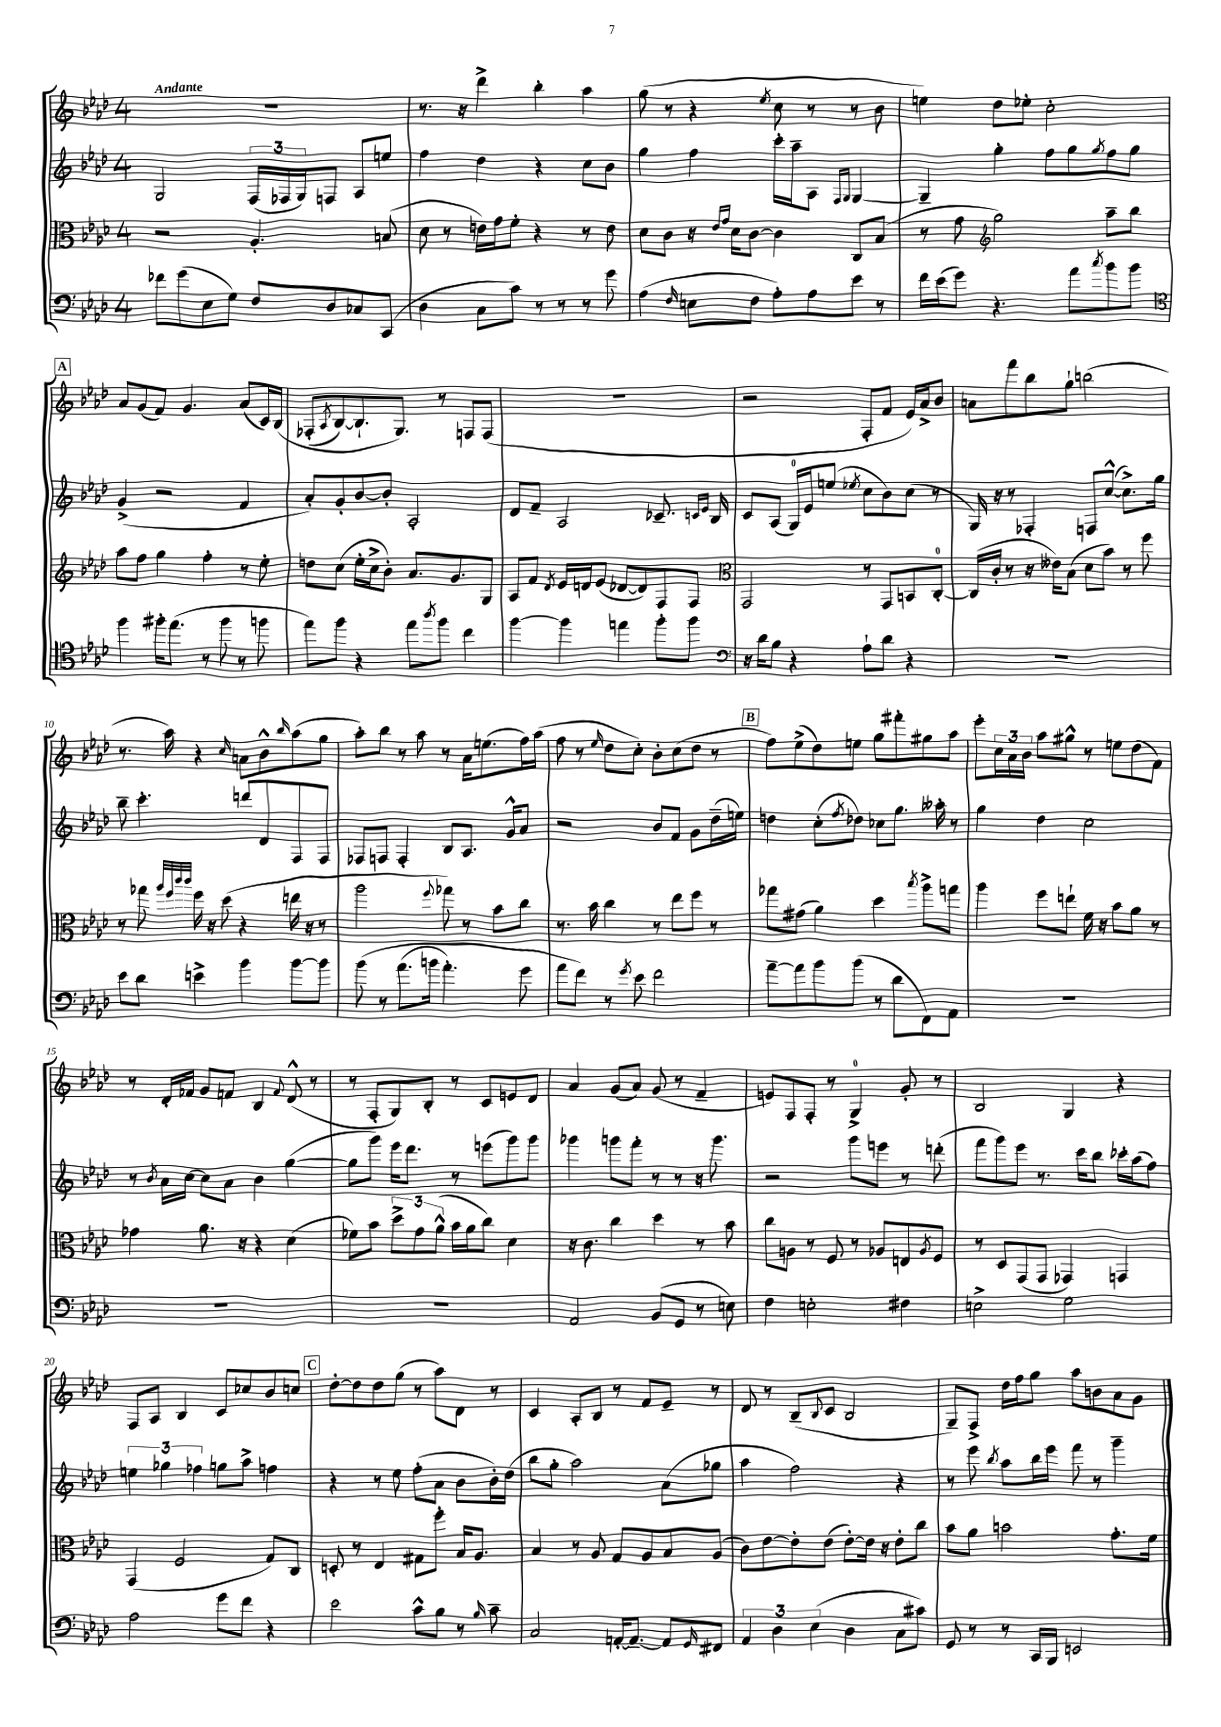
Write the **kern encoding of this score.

**kern	**kern	**kern	**kern
*part4	*part3	*part2	*part1
*staff4	*staff3	*staff2	*staff1
*clefF4	*clefC3	*clefG2	*clefG2
*k[b-e-a-d-]	*k[b-e-a-d-]	*k[b-e-a-d-]	*k[b-e-a-d-]
*M4/4	*M4/4	*M4/4	*M4/4
=1	=1	=1	=1
!	!	!	!LO:TX:a:B:t=Andante
8f-X\L	2r	2G/	1r
(8g\	.	.	.
8E-\	.	.	.
8G\J)	.	.	.
8F/L	4.A-'/	(24F/LL	.
.	.	24F-X/	.
.	.	24G/J)	.
8D-/	.	8Fn/J	.
8C-X/	.	8A-/L	.
(8CC/J	(8Bn/	8een/J	.
=2	=2	=2	=2
4D-\	8d-\	4ff\	8.r
.	8r	.	.
.	.	.	16r
8C\L	16en\LL)	4dd-\	4ddd-^\
.	16g\J	.	.
8c\J)	8f'\J	.	.
8r	4r	4r	4bb-'\
8r	.	.	.
8r	8r	8cc\L	4aa-\
8g\	8e\	8b-\J	.
=3	=3	=3	=3
(4A-\	8d-\L	4gg\	(8gg\
.	8c\J	.	8r
16qqF/	.	.	.
8En\L	16r	4ff\	4r
.	16qqe-/LL	.	.
.	16qqg/JJ	.	.
.	16d-\KL	.	.
8F\J	[8c\J	.	.
.	.	.	8qee-/
8A-'\L)	4c\]	16ccc'\LL	8cc\
.	.	16aa-~\J	.
8A-\	.	8A-\J	8r
.	.	16qqF/LL	.
.	.	16qqG/JJ	.
8e-\J	8C/L	[4G/	8r
8r	(8B-/J	.	8b-\
=4	=4	=4	=4
16f\LL	8r	4G~/]	4een\)
(16e-\J	.	.	.
8g\J)	8g\	.	.
*	*clefG2	*	*
4.r	2gg\)	4gg'\	8dd-\L
.	.	.	8ee-X'\J
.	.	8ff\L	2cc'\
8a-\L	.	8gg\	.
8qcc/	.	8qgg/	.
8b-\	8aa-~\L	8ff\	.
8b-\J	8bb-\J	8gg\J	.
!!LO:LB:g=z
!!LO:REH:place=s1:t=A
=5	=5	=5	=5
*clefC4	*	*	*
4ff\	8aa-\L	(4g^/	8a-/L
.	8ff\J	.	(8g/
16ff#X'\KL	4gg\	2r	8f/J)
(8.ee-\J	.	.	.
.	.	.	4.g/
8r	4ff'\	.	.
8ff#\	.	.	.
8r	8r	4f/	(8a-/L
8ffn\	8ee-'\	.	16c/L)
.	.	.	(16B-/JJ
=6	=6	=6	=6
8ee-\L)	8ddn\L	8a-'/L)	(8F-X'/L
.	.	.	8qA-/
8ff\J	(8cc\J	8g'/	[8B-/)
4r	16ee-'\LL	[8b-/	8.B-`/]
.	16cc^\J	.	.
.	8b-'\J)	8b-'/J]	.
.	.	.	8.G/J)
8ee-\L	8.a-/L	2A-'/	.
8qaa-/	.	.	.
8ff\J	.	.	8r
.	8.g/	.	.
4cc\	.	.	8Fn/L
.	8G/J	.	(8F/J
=7	=7	=7	=7
[4ff\	8A-/L	8d-/L	1r
.	8f/J	8f~/J	.
.	8qd-/	.	.
4ff\]	16e-/LL	2A-/	.
.	16dn/J	.	.
.	(8e-/J	.	.
4een\	[8d-X/L	.	.
.	8d-/])	.	.
8ff'\L	8F/	8.c-X~/	.
8ff\J	8F/J	.	.
.	.	16qqcn/LL	.
.	.	16qqe-/JJ	.
.	.	16B-/	.
=8	=8	=8	=8
*clefF4	*clefC3	*	*
16r	2GG/	8c/L	2r
16d-\KL	.	.	.
8B-\J	.	(8A-/J	.
4r	.	16G/LL)	.
.	.	16e-/J	.
.	.	(8een/J	.
.	.	8qee-X/	.
8A-`\L	8r	8cc\L	8F'/L
8d-\J	8GG/L	8b-\)	8f/J
4r	8BBn/	(8cc\J	16e-/LL)
.	.	.	16a-^/J
.	[8C'/J	8r	8b-/J
=9	=9	=9	=9
1r	(16C/LL]	16G/)	8an\L
.	16c'/JJ	16r	.
.	8r	8r	8fff\
.	16r	4F-X'/	8bb-\
.	16e--X\KL)	.	.
.	(8B-\J	.	8gg`\J
.	8d-\L	8Fn/L	(2bbn\
.	8b-\J)	([8cc^^/J	.
.	8r	8.cc^\L])	.
.	8ff\	.	.
.	.	16gg\Jk	.
!!LO:LB:g=z
=10	=10	=10	=10
8e-\L	8r	8bb-~\	8.r
8d-\J	8gg-X\	4.ccc'\	.
.	.	.	16aa-\)
.	32qqaa-/LLL	.	.
.	32qqff/	.	.
.	32qqccc/	.	.
.	32qqccc/JJJ	.	.
4en^\	16ff\	.	4r
.	16r	.	.
.	(8dd-\	.	.
.	.	.	16qqcc/
4b-\	4r	8dddn/L	8an\L
.	.	8d-/	8b-^^\
.	.	.	16qqbb-/
[8b-\L	16een\	8F/	(8aa-\
.	16r	.	.
8b-\J]	8r	8F/J	8gg\J
=11	=11	=11	=11
(8b-\	2aa-\	8F-X/L	8aa-'\L)
8r	.	8Fn/J	8bb-\J
(8.a-\L	.	4F'/	8r
.	.	.	8aa-\
16bn\Jk	.	.	.
.	8qqff/	.	.
4.a-'\)	8gg-X\)	8B-/L	8r
.	8r	8.A-/J	16a-\KL
.	.	.	(8.een\
.	8b-\L	.	.
.	.	16g^^/KL	.
8g\	8cc\J	8a-/J	16ff\L)
.	.	.	(16aa-\JJ
=12	=12	=12	=12
8a-\L	8.r	2r	8ff\
8f\J)	.	.	8r
.	16b-\	.	.
.	.	.	16qqee-/
8r	4cc\	.	8dd-\L
8qg/	.	.	.
8e-\	.	.	8cc'\J)
2f\	8r	8b-/L	8b-'\L
.	8ee-\L	8f/J	(8cc\
.	8ff\J	8g\L	8dd-\J
.	8r	(16dd-~\L	8r
.	.	16een\JJ)	.
!!LO:REH:place=s1:t=B
=13	=13	=13	=13
[8a-~\L	8gg-X\L	4ddn\	8ff\L)
8a-\]	(8g#X\J	.	(8ee-^\
8b-\	4a-\)	(8cc'\L	8dd-\)
.	.	8qff/	.
(8b-\J	.	8dd-X\J)	8een\J
8r	4dd-\	8cc-X\L	8gg\L
8d-\L	.	8.gg\J	8fff#X'\
.	8qbb-/	.	.
8FF\)	8aa-^\L	.	8gg#X\
.	.	16aa--X'\	.
8AA-\J	8ggn\J	8r	8aa-\J
=14	=14	=14	=14
1r	4aa-\	4gg\	8eee-'\L
.	.	.	24cc\L
.	.	.	24a-\
.	.	.	24b-\JJ
.	8ff\L	4dd-\	8aa-\L
.	8een`\J	.	8gg#X^^\J
.	16f\	2cc\	8r
.	16r	.	.
.	8b-\L	.	8een\L
.	8a-\J	.	(8dd-\
.	8r	.	8f\J)
!!LO:LB:g=z
=15	=15	=15	=15
1r	4g-X\	8r	8r
.	.	8qb-/	.
.	.	16a-\LL	16d-'/LL
.	.	[16cc\JJ	16f-X/JJ
.	8.a-\	8cc\L]	8g/L
.	.	8a-\J	8fn/J
.	16r	.	.
.	4r	4b-\	4B-/
.	.	.	8qqf/
.	(4d-\	([4gg\	(8d-^^/
.	.	.	8r
=16	=16	=16	=16
1r	8f-X\L)	8gg\L]	8r
.	8b-\J	8ggg\J)	8F'/L
.	12dd-^\L	16eee-\KL	8G/)
.	.	8.ddd-\J	.
.	12g\	.	.
.	.	.	8B-'/J
.	(12a-^^\J	.	.
.	16b-\LL	8r	8r
.	16a-\J	.	.
.	8cc\J)	(8eeen\L	8c/L
.	4d-\	8ggg\)	8en/
.	.	8ggg\J	8d-/J
=17	=17	=17	=17
2AA-/	16r	4ggg-X\	4a-/
.	8.c\	.	.
.	4cc\	8gggn\L	(8g/L
.	.	8fff'\J	8a-/J)
(8BB-/L	4dd-\	8r	(8g/
8GG/J	.	8r	8r
8r	8r	16r	4f~/
.	.	8.ggg\	.
8En\)	8b-\	.	.
=18	=18	=18	=18
4F\	8cc\L	2r	8en/L)
.	8An\J	.	8F/
2En'\	8r	.	8F'/J
.	8F/	.	8r
.	8r	8ggg\L	4G^/
.	8A-X/L	8eeen\J	.
4F#X\	8En/	8r	8g'/
.	8qA-/	.	.
.	8F/J	(8dddn'\	8r
=19	=19	=19	=19
2En^\	8r	8fff\L	2B-/
.	8D-/L	8ggg\)	.
.	(8GG/	8eee-\J	.
.	8GG/J	8.r	.
2G\	4GG-X/)	.	4G/
.	.	16ccc\KL	.
.	.	8bb-\J	.
.	4GGn/	16ccc-X'\LL	4r
.	.	(16aa-\J	.
.	.	8ff\J)	.
!!LO:LB:g=z
=20	=20	=20	=20
2A-\	(4GG/	6een\	8F/L
.	.	.	8A-/J
.	.	6gg-X\	.
.	2F/	.	4B-/
.	.	6ff-X\	.
8g\L	.	8ggn\L	8c/L
8f\J	.	8aa-^\J	8cc-X/
4r	8G/L)	4ffn\	8b-/
.	8C/J	.	8ccn/J
!!LO:REH:place=s1:t=C
=21	=21	=21	=21
2e-\	8Dn'/	4r	[8dd-'\L
.	8r	.	8dd-\]
.	4E-/	8r	8dd-\
.	.	8ee-\	(8gg\J
8c^^\L	8G#X\L	(8ff'\L	8r
8B-\J	8ff'\J	8a-\J	8aa-\L)
8r	16B-/KL	8b-\L	8d-\J
.	8.A-/J	.	.
16qqB-/	.	.	.
8c~\	.	16b-'\L)	8r
.	.	(16dd-\JJ	.
=22	=22	=22	=22
2C/	4B-/	8bb-\L	4c/
.	.	8gg'\J	.
.	8r	2aa-\)	8A-'/L
.	8A-/	.	8B-/J
[16AAn'/KL	8G/L	.	8r
8.AA~/J_	.	.	.
.	8A-/	.	8f/L
8AA/L]	8B-/	(8a-\L	8e-~/J
16qqGG/	.	.	.
8FF#X/J	(8A-/J	8gg-X\J	8r
=23	=23	=23	=23
6AA-/	8c\L)	4aa-\	8d-/
.	[8e-\	.	8r
6D-\	.	.	.
.	8e-'\]	2ff\)	(8B-~/L
(6E-\	.	.	.
.	.	.	8qqB-/
.	(8e-\J	.	8c/J
4D-\	[8e-'\L)	.	2B-/
.	16e-\Jk]	.	.
.	16r	.	.
8C\L	8e-'\L	4r	.
8c#X\J)	8cc\J	.	.
=24	=24	=24	=24
8GG/	8b-\L	8r	8G~/L)
8r	8a-\J	8eee-\	8F^/J
.	.	8qbb-/	.
8r	2bn\	8aa-\L	16dd-\LL
.	.	.	16ff\J
16CC/LL	.	16bb-\L	8gg\J
16BBB-/JJ	.	16eee-\JJ	.
2EEn/	.	8fff\	8aa-\L
.	.	8r	8bn\
.	8.g'\L	4ggg~\	8a-\
.	.	.	8g\J
.	16f\Jk	.	.
==	==	==	==
*-	*-	*-	*-
